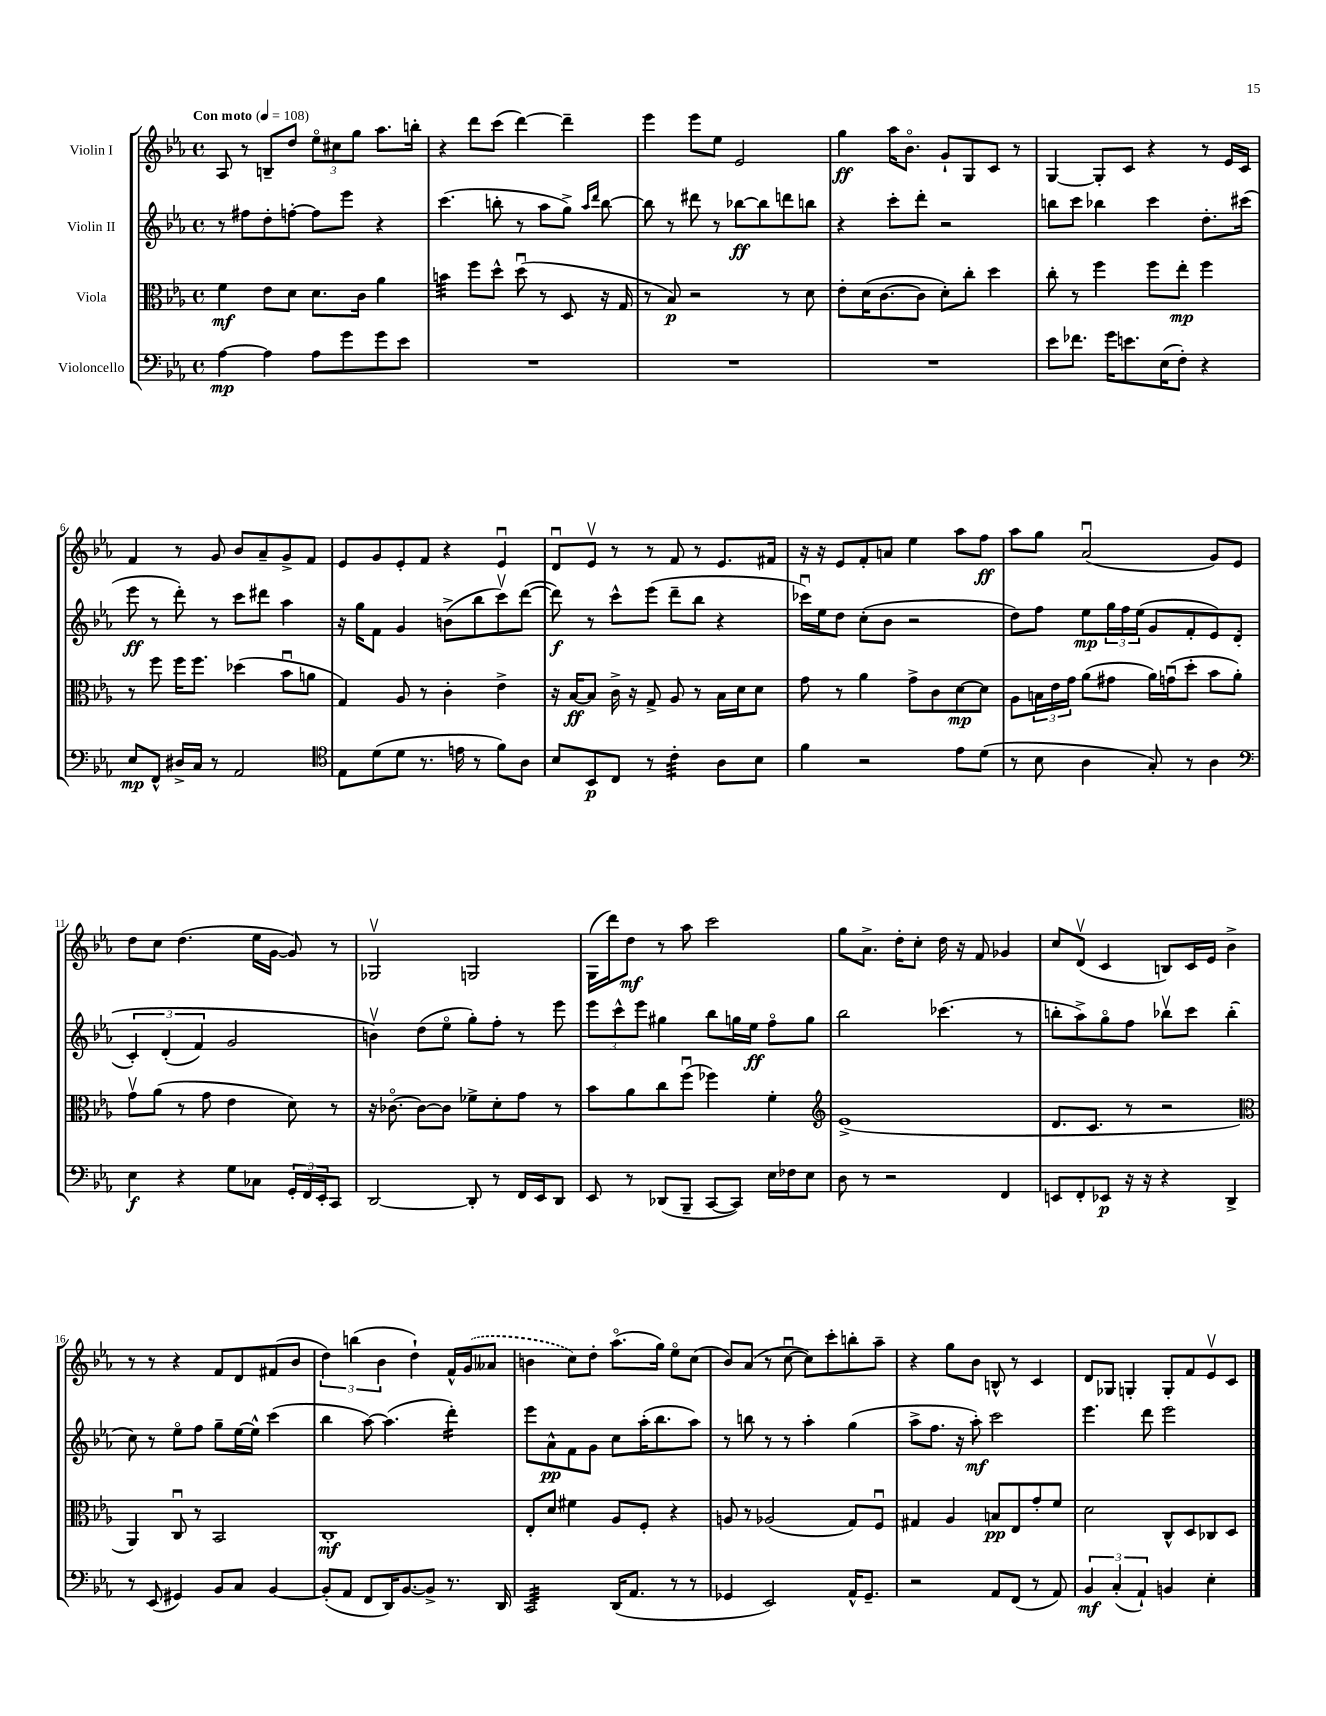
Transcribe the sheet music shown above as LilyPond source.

<<
\new StaffGroup <<
\new Staff = "s0" \with { instrumentName = "Violin I" } {
    \clef treble \key ees \major \defaultTimeSignature \time 4/4 \tempo "Con moto" 4 = 108
    aes8 r8 b8-- d''8 \tuplet 3/2 { ees''8\flageolet cis''8 g''8 } aes''8. b''16-. |
    r4 d'''8 c'''8( d'''4~) d'''4-- |
    ees'''4 ees'''8 ees''8 ees'2 |
    g''4\ff aes''16 bes'8.\flageolet g'8-! g8 c'8 r8 |
    g4~ g8-. c'8 r4 r8 ees'16 c'16 |
    f'4 r8 g'8 bes'8 aes'8-- g'8-> f'8 |
    ees'8 g'8 ees'8-. f'8 r4 ees'4\downbow |
    d'8\downbow ees'8\upbow r8 r8 f'8 r8 ees'8. fis'16 |
    r16 r16 ees'8 f'8-. a'8 ees''4 aes''8 f''8\ff |
    aes''8 g''8 aes'2\downbow( g'8) ees'8 |
    d''8 c''8 d''4.( ees''16 g'16~ g'8) r8 |
    ges2\upbow g2 |
    g16( d'''16) d''8\mf r8 aes''8 c'''2 |
    g''8 aes'8.-> d''16-. c''8-. d''16 r16 f'8 ges'4 |
    c''8 d'8\upbow( c'4 b8) c'16 ees'16 bes'4-> |
    r8 r8 r4 f'8 d'8 fis'8( bes'8 |
    \tuplet 3/2 { d''4) b''4( bes'4 } d''4-!) f'16-^ \once \slurDashed g'16( aeses'8 |
    b'4 c''8) d''8-. aes''8.\flageolet( g''16) ees''8\flageolet c''8( |
    bes'8) aes'8( r8 c''8~\downbow c''8) c'''8-. b''8-. aes''8-- |
    r4 g''8 bes'8 b8-^ r8 c'4 |
    d'8 ges8 g4-. g8-. f'8 ees'8\upbow c'8 \bar "|." |
}
\new Staff = "s1" \with { instrumentName = "Violin II" } {
    \clef treble \key ees \major \defaultTimeSignature \time 4/4
    r8 fis''8 d''8-. f''8~-. f''8 ees'''8 r4 |
    c'''4.( b''8-. r8 aes''8 g''8->) \grace { aes''16 d'''16 } b''8~ |
    b''8 r8 dis'''8 r8 bes''8~\ff bes''8 d'''8 b''8 |
    r4 c'''8-. d'''8-. r2 |
    b''8 c'''8 bes''4 c'''4 d''8.-. cis'''16( |
    ees'''8\ff r8 d'''8-.) r8 c'''8 dis'''8 aes''4 |
    r16 g''16 f'8 g'4 b'8->( bes''8 c'''8\upbow) d'''8~( |
    d'''8\f) r8 c'''8-^ ees'''8( d'''8-- bes''8 r4 |
    ces'''16\downbow) ees''16 d''8 c''8-.( bes'8 r2 |
    d''8) f''8 ees''8\mp \tuplet 3/2 { g''16 f''16 ees''16( } g'8 f'8-. ees'8) d'8(\( |
    \tuplet 3/2 { c'4-.) d'4-.( f'4) } g'2 |
    b'4\upbow\) d''8( ees''8\flageolet g''8-.) f''8-. r8 ees'''8 |
    \tuplet 3/2 { ees'''8 c'''8-^ ees'''8 } gis''4 bes''8 g''16 ees''16\ff f''8\flageolet g''8 |
    bes''2 ces'''4.( r8 |
    b''8-. aes''8->) g''8\flageolet f''8 bes''8\upbow c'''8 bes''4-.( |
    c''8) r8 ees''8\flageolet f''8 g''8-- ees''16~ ees''16-^ c'''4( |
    bes''4 aes''8~) aes''4.( d'''4:16-.) |
    ees'''8 aes'8-^\pp f'8 g'8 c''8 aes''16-.( bes''8. aes''8) |
    r8 b''8 r8 r8 aes''4-. g''4( |
    aes''8-> f''8. r16 aes''8-.\mf) c'''2 |
    ees'''4. d'''8 ees'''2 \bar "|." |
}
\new Staff = "s2" \with { instrumentName = "Viola" } {
    \clef alto \key ees \major \defaultTimeSignature \time 4/4
    f'4\mf ees'8 d'8 d'8. c'16 aes'4 |
    b'4:32 f''8 d''8-^ d''8\downbow( r8 d8 r16 g16 |
    r8 bes8\p) r2 r8 d'8 |
    ees'8-. d'16( c'8.~ c'8 d'8-.) c''8-. d''4 |
    c''8-. r8 f''4 f''8 ees''8-.\mp f''4 |
    r8 f''8 f''16 f''8. des''4( bes'8\downbow a'8 |
    g4) aes8 r8 c'4-. ees'4-> |
    r16 bes16~\ff bes8 c'16-> r16 g8-> aes8 r8 bes16 d'16 d'8 |
    g'8 r8 aes'4 g'8-> c'8 d'8~\mp d'8 |
    aes8 \tuplet 3/2 { b16 ees'16 g'16 } aes'8( gis'8 aes'16) g'16\downbow( d''8-. bes'8 aes'8-.) |
    g'8\upbow aes'8( r8 g'8 ees'4 d'8) r8 |
    r16 ces'8.~\flageolet ces'8~ ces'8 fes'8-> d'8-. g'8 r8 |
    bes'8 aes'8 c''8 f''8\downbow( fes''4) f'4-. |
    \clef treble ees'1->( |
    d'8. c'8. r8 r2 |
    \clef alto aes,4) c8\downbow r8 bes,2 |
    c1-.\mf |
    ees8-. d'8 fis'4 aes8 f8-. r4 |
    a8 r8 aes2( g8) f8\downbow |
    gis4 aes4 b8\pp ees8 g'8-. f'8 |
    d'2 c8-^ d8 ces8 d8 \bar "|." |
}
\new Staff = "s3" \with { instrumentName = "Violoncello" } {
    \clef bass \key ees \major \defaultTimeSignature \time 4/4
    aes4~\mp aes4 aes8 g'8 g'8 ees'8 |
    R1 |
    R1 |
    R1 |
    ees'8 fes'8. g'16 e'8. ees16( f8-.) r4 |
    ees8\mp f,8-^ dis16-> c16 r8 aes,2 |
    \clef tenor ees8 d'8( d'8 r8. e'16 r8 f'8) aes8 |
    bes8 bes,8\p c8 r8 c'4:32-. aes8 bes8 |
    f'4 r2 ees'8 d'8( |
    r8 bes8 aes4 g8-.) r8 aes4 |
    \clef bass ees4\f r4 g8 ces8 \tuplet 3/2 { g,16-. f,16 ees,16-. } c,8 |
    d,2~ d,8-. r8 f,16 ees,16 d,8 |
    ees,8 r8 des,8( bes,,8-- c,8~ c,8) ees16 fes16 ees8 |
    d8 r8 r2 f,4 |
    e,8 f,8-. ees,8\p r16 r16 r4 d,4-> |
    r8 ees,8( gis,4) bes,8 c8 bes,4~ |
    bes,8-.( aes,8 f,8 d,16) bes,8.~ bes,8-> r8. d,16 |
    c,2:32 d,16( aes,8. r8 r8 |
    ges,4 ees,2) aes,16-^ ges,8.-- |
    r2 aes,8 f,8( r8 aes,8) |
    \tuplet 3/2 { bes,4\mf c4-.( aes,4-!) } b,4 ees4-. \bar "|." |
}
>>
>>
